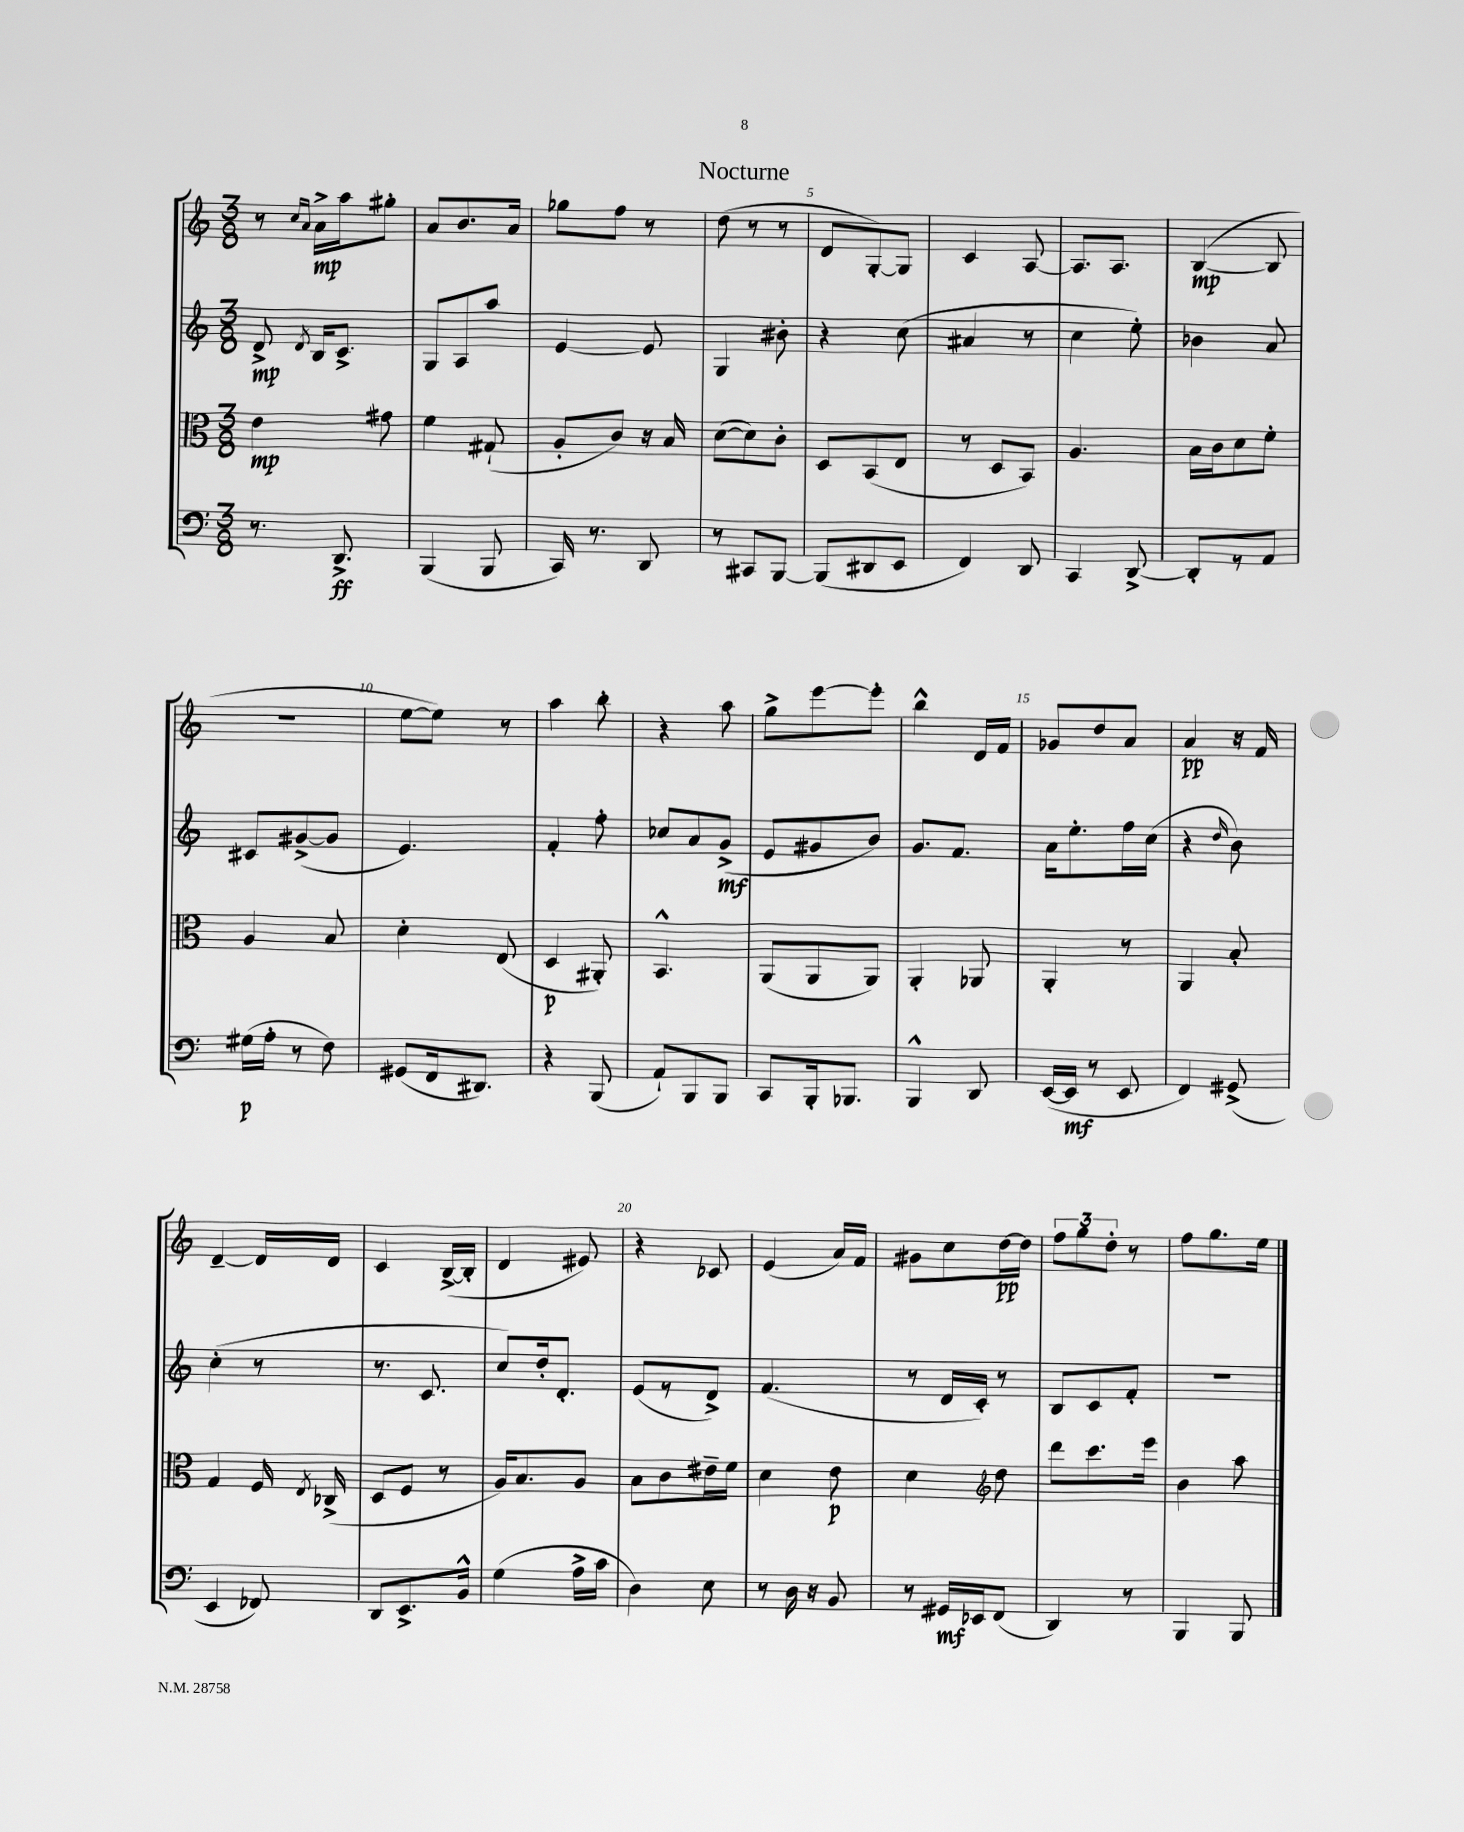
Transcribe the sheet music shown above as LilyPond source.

\header { title = "Nocturne" }
<<
\new StaffGroup <<
\new Staff = "s0" {
    \clef treble \key c \major \numericTimeSignature \time 3/8
    \autoBeamOff r8 \grace { c''16[ a'16] } a'16[->\mp a''16 gis''8]-. |
    a'8[ b'8. a'16] |
    ges''8[ f''8] r8 |
    d''8( r8 r8 |
    d'8[ g8~-.) g8] |
    c'4 a8~ |
    a8.[ a8.] |
    b4~\mp( b8 |
    R4. |
    e''8[~ e''8]) r8 |
    a''4 b''8-. |
    r4 a''8 |
    g''8[-> e'''8~ e'''8]-. |
    b''4-^ d'16[ f'16] |
    ges'8[ d''8 a'8] |
    a'4\pp r16 f'16 |
    d'4~-- d'16[ d'16] |
    c'4 b16[~->( b16]-. |
    d'4 eis'8) |
    r4 ces'8 |
    e'4( a'16[) f'16] |
    gis'8[ c''8 d''16~\pp d''16] |
    \tuplet 3/2 { f''8[ g''8 d''8]-. } r8 |
    f''8[ g''8. e''16] \bar "|." |
}
\new Staff = "s1" {
    \clef treble \key c \major \numericTimeSignature \time 3/8
    \autoBeamOff d'8->\mp \acciaccatura { d'8 } b16[ c'8.]-> |
    g8[ a8 a''8] |
    e'4~ e'8 |
    g4 bis'8-. |
    r4 c''8( |
    ais'4 r8 |
    c''4 e''8-.) |
    bes'4 a'8 |
    cis'8[ gis'8~->( gis'8] |
    e'4.) |
    f'4-. f''8-. |
    ces''8[ a'8 g'8]->\mf( |
    e'8[ gis'8 b'8]) |
    g'8.[ f'8.] |
    a'16[ e''8.-. f''16 c''16]( |
    r4 \grace { d''16 } b'8) |
    c''4-.( r8 |
    r8. c'8. |
    c''8[) d''16-. d'8.]-. |
    e'8[( r8 d'8]->) |
    f'4.( |
    r8 d'16[ c'16]-.) r8 |
    b8[ c'8 f'8]-. |
    R4. \bar "|." |
}
\new Staff = "s2" {
    \clef alto \key c \major \numericTimeSignature \time 3/8
    \autoBeamOff e'4\mp gis'8 |
    f'4 gis8-!( |
    a8[-. c'8]) r16 b16 |
    d'8[~( d'8) c'8]-. |
    d8[ b,8( e8] |
    r8 d8[ b,8]) |
    a4. |
    b16[ c'16 d'8 f'8]-. |
    a4 b8 |
    d'4-. e8( |
    d4\p ais,8-.) |
    b,4.-^ |
    a,8[( a,8 a,8]) |
    a,4-. aes,8 |
    a,4-. r8 |
    a,4 b8-. |
    g4 f16 \acciaccatura { e8 } ces16->( |
    d8[ f8] r8 |
    a16[) b8. a8] |
    b8[ c'8 eis'16-- f'16] |
    d'4 e'8\p |
    d'4 \clef treble d''8 |
    d'''8[ c'''8. e'''16] |
    b'4 a''8 \bar "|." |
}
\new Staff = "s3" {
    \clef bass \key c \major \numericTimeSignature \time 3/8
    \autoBeamOff r8. d,8.->\ff |
    b,,4( b,,8 |
    c,16) r8. d,8 |
    r8 cis,8[ b,,8]~ |
    b,,8[( dis,8 e,8] |
    f,4) d,8 |
    c,4 d,8~-> |
    d,8[-. r8 a,8] |
    gis16[\p( a16]-. r8 f8) |
    gis,8[( f,16 dis,8.]) |
    r4 b,,8( |
    a,8[-!) b,,8 b,,8] |
    c,8[ b,,16-. bes,,8.] |
    b,,4-^ d,8 |
    e,16[~( e,16]\mf r8 e,8 |
    f,4) gis,8->( |
    e,4 fes,8) |
    d,8[ e,8.-> b,16]-^ |
    g4( a16[-> c'16] |
    d4) e8 |
    r8 d16 r16 b,8 |
    r8 gis,16[\mf ees,16 f,8]( |
    d,4) r8 |
    b,,4 b,,8 \bar "|." |
}
>>
>>
\layout { \context { \Score \override BarNumber.break-visibility = ##(#f #t #t) barNumberVisibility = #(every-nth-bar-number-visible 5) } }
